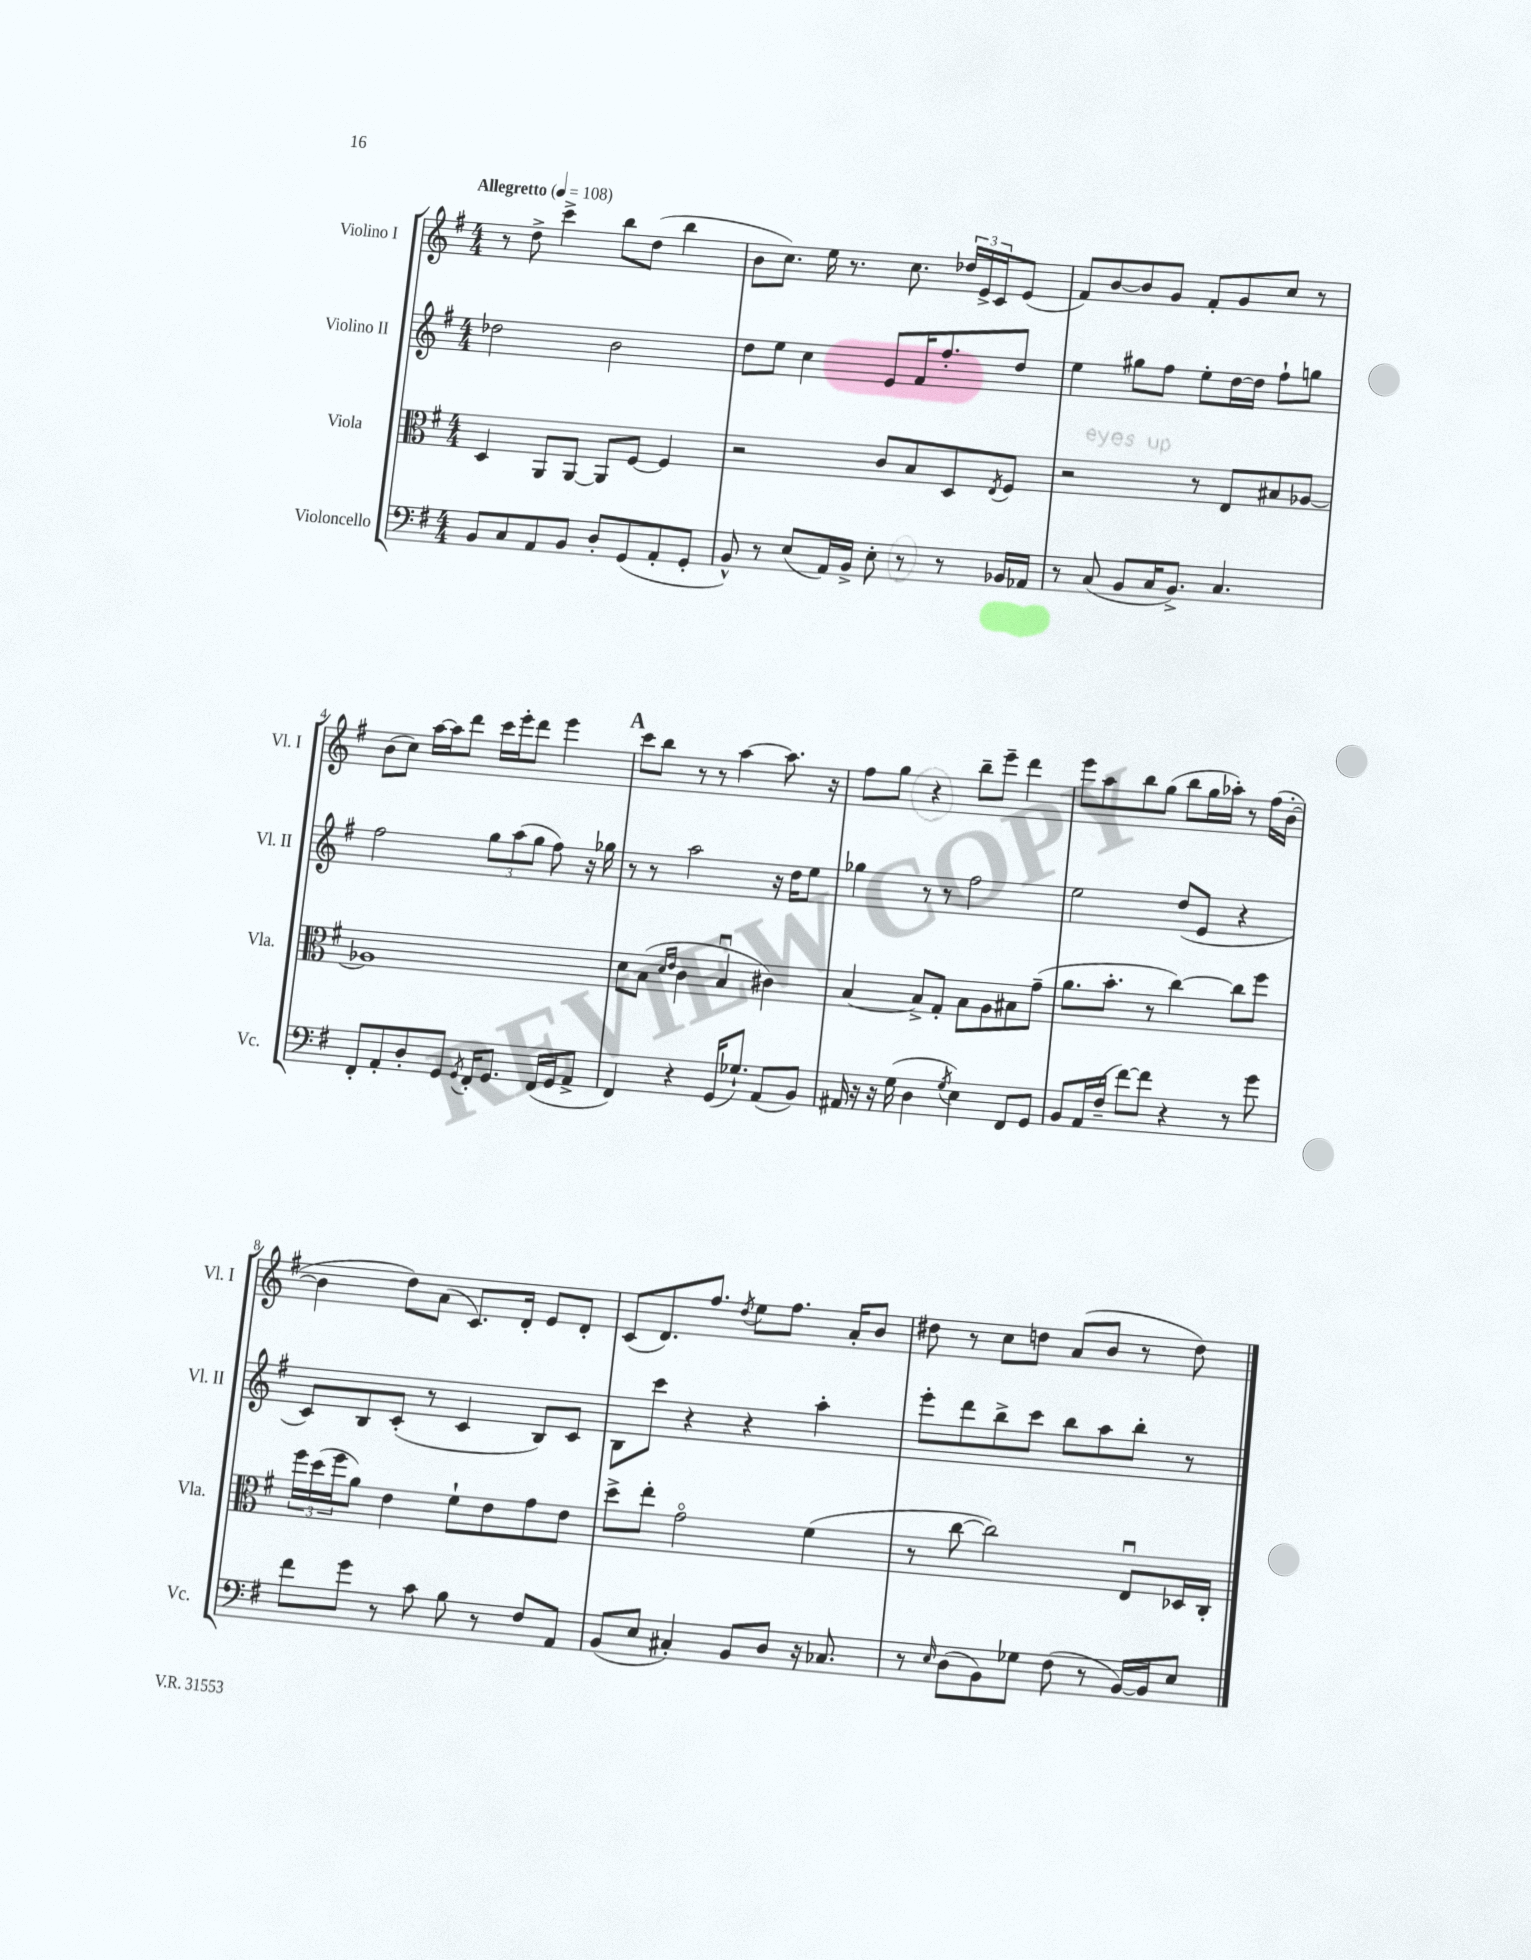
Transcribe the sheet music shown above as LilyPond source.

<<
\new StaffGroup <<
\new Staff = "s0" \with { instrumentName = "Violino I" shortInstrumentName = "Vl. I" } {
    \clef treble \key g \major \numericTimeSignature \time 4/4 \tempo "Allegretto" 4 = 108
    r8 d''8-> c'''4-> b''8 d''8( b''4 |
    b'8 c''8.) e''16 r8. c''8. \tuplet 3/2 { des''16 e'16-> c'16 } e'8( |
    fis'8) b'8~ b'8 g'8 fis'8-. g'8 c''8 r8 |
    b'8( c''8) a''16~ a''16 d'''8 c'''16 e'''16-. d'''8 e'''4 |
    \mark \markup { \bold "A" } c'''8 b''8 r8 r8 a''4~ a''8. r16 |
    fis''8 g''8 r4 b''8-- e'''8-- d'''4 |
    e'''8 a''8 b''8 g''8( b''8 g''16 aes''16-.) r8 fis''16( b'16~-. |
    b'4 d''8) a'8( c'8.) d'16-. e'8 d'8-. |
    c'8( d'8.) fis''8. \acciaccatura { d''8 } e''8 fis''8. a'16-. b'8 |
    dis''8 r8 c''8 d''8 a'8( b'8 r8 d''8) \bar "|." |
}
\new Staff = "s1" \with { instrumentName = "Violino II" shortInstrumentName = "Vl. II" } {
    \clef treble \key g \major \numericTimeSignature \time 4/4
    des''2 b'2 |
    d''8 e''8 c''4 e'8 fis'16 fis''8.-. d''8 |
    e''4 gis''8 fis''8 e''8-. d''16~ d''16 fis''8-! g''8 |
    fis''2 \tuplet 3/2 { g''8 a''8( g''8 } fis''8) r16 ges''16 |
    \mark \markup { \bold "A" } r8 r8 a''2 r16 d''16 e''8 |
    ges''4 r8 r8 fis''2 |
    e''2 d''8( e'8 r4 |
    c'8) b8 c'8-.( r8 c'4 b8) c'8 |
    b8 c'''8 r4 r4 a''4-. |
    e'''8-. d'''8 b''8-> c'''8 b''8 a''8 b''8-. r8 \bar "|." |
}
\new Staff = "s2" \with { instrumentName = "Viola" shortInstrumentName = "Vla." } {
    \clef alto \key g \major \numericTimeSignature \time 4/4
    d4 a,8 a,8~ a,8 fis8~ fis4 |
    r2 c'8 b8 d8 \acciaccatura { e8 } fis8 |
    r2 r8 e8 bis8 aes8~ |
    aes1 |
    \mark \markup { \bold "A" } d'8 b8( \grace { d'16 e'16 } c'4 b4\downbow cis'4) |
    b4~ b8-> g8-. b8 a8 bis8 g'8--( |
    a'8. b'8.-. r8 c''4~) c''8 fis''8 |
    \tuplet 3/2 { fis''16 d''16( fis''16 } a'8) e'4 fis'8-! e'8 g'8 e'8 |
    d''8-> e''8-. g'2\flageolet fis'4( |
    r8 c''8~ c''2) e8\downbow des16 c16-. \bar "|." |
}
\new Staff = "s3" \with { instrumentName = "Violoncello" shortInstrumentName = "Vc." } {
    \clef bass \key g \major \numericTimeSignature \time 4/4
    b,8 c8 a,8 b,8 d8-. g,8( a,8-. g,8-. |
    b,8-^) r8 e8( a,16) b,16-> e8-. r8 r8 bes,16 aes,16 |
    r8 c8( b,8 c16 b,8.->) c4. |
    fis,8-. a,8-. d8-. g,8 \acciaccatura { g,8 } fis,16-. g,8. fis,16( g,16 a,8-> |
    \mark \markup { \bold "A" } fis,4) r4 g,16( ges8.-!) a,8( b,8) |
    ais,16 r16 r16 g16( d4 \acciaccatura { g8 } e4) fis,8 g,8 |
    b,8 a,16 fis16--( fis'8~) fis'8 r4 r8 g'8 |
    fis'8 g'8 r8 c'8 b8 r8 fis8 a,8 |
    b,8( e8 cis4-.) b,8 d8 r16 ces8. |
    r8 \grace { e16 } d8( b,8) ges8 fis8( r8 b,16~) b,16 e8 \bar "|." |
}
>>
>>
